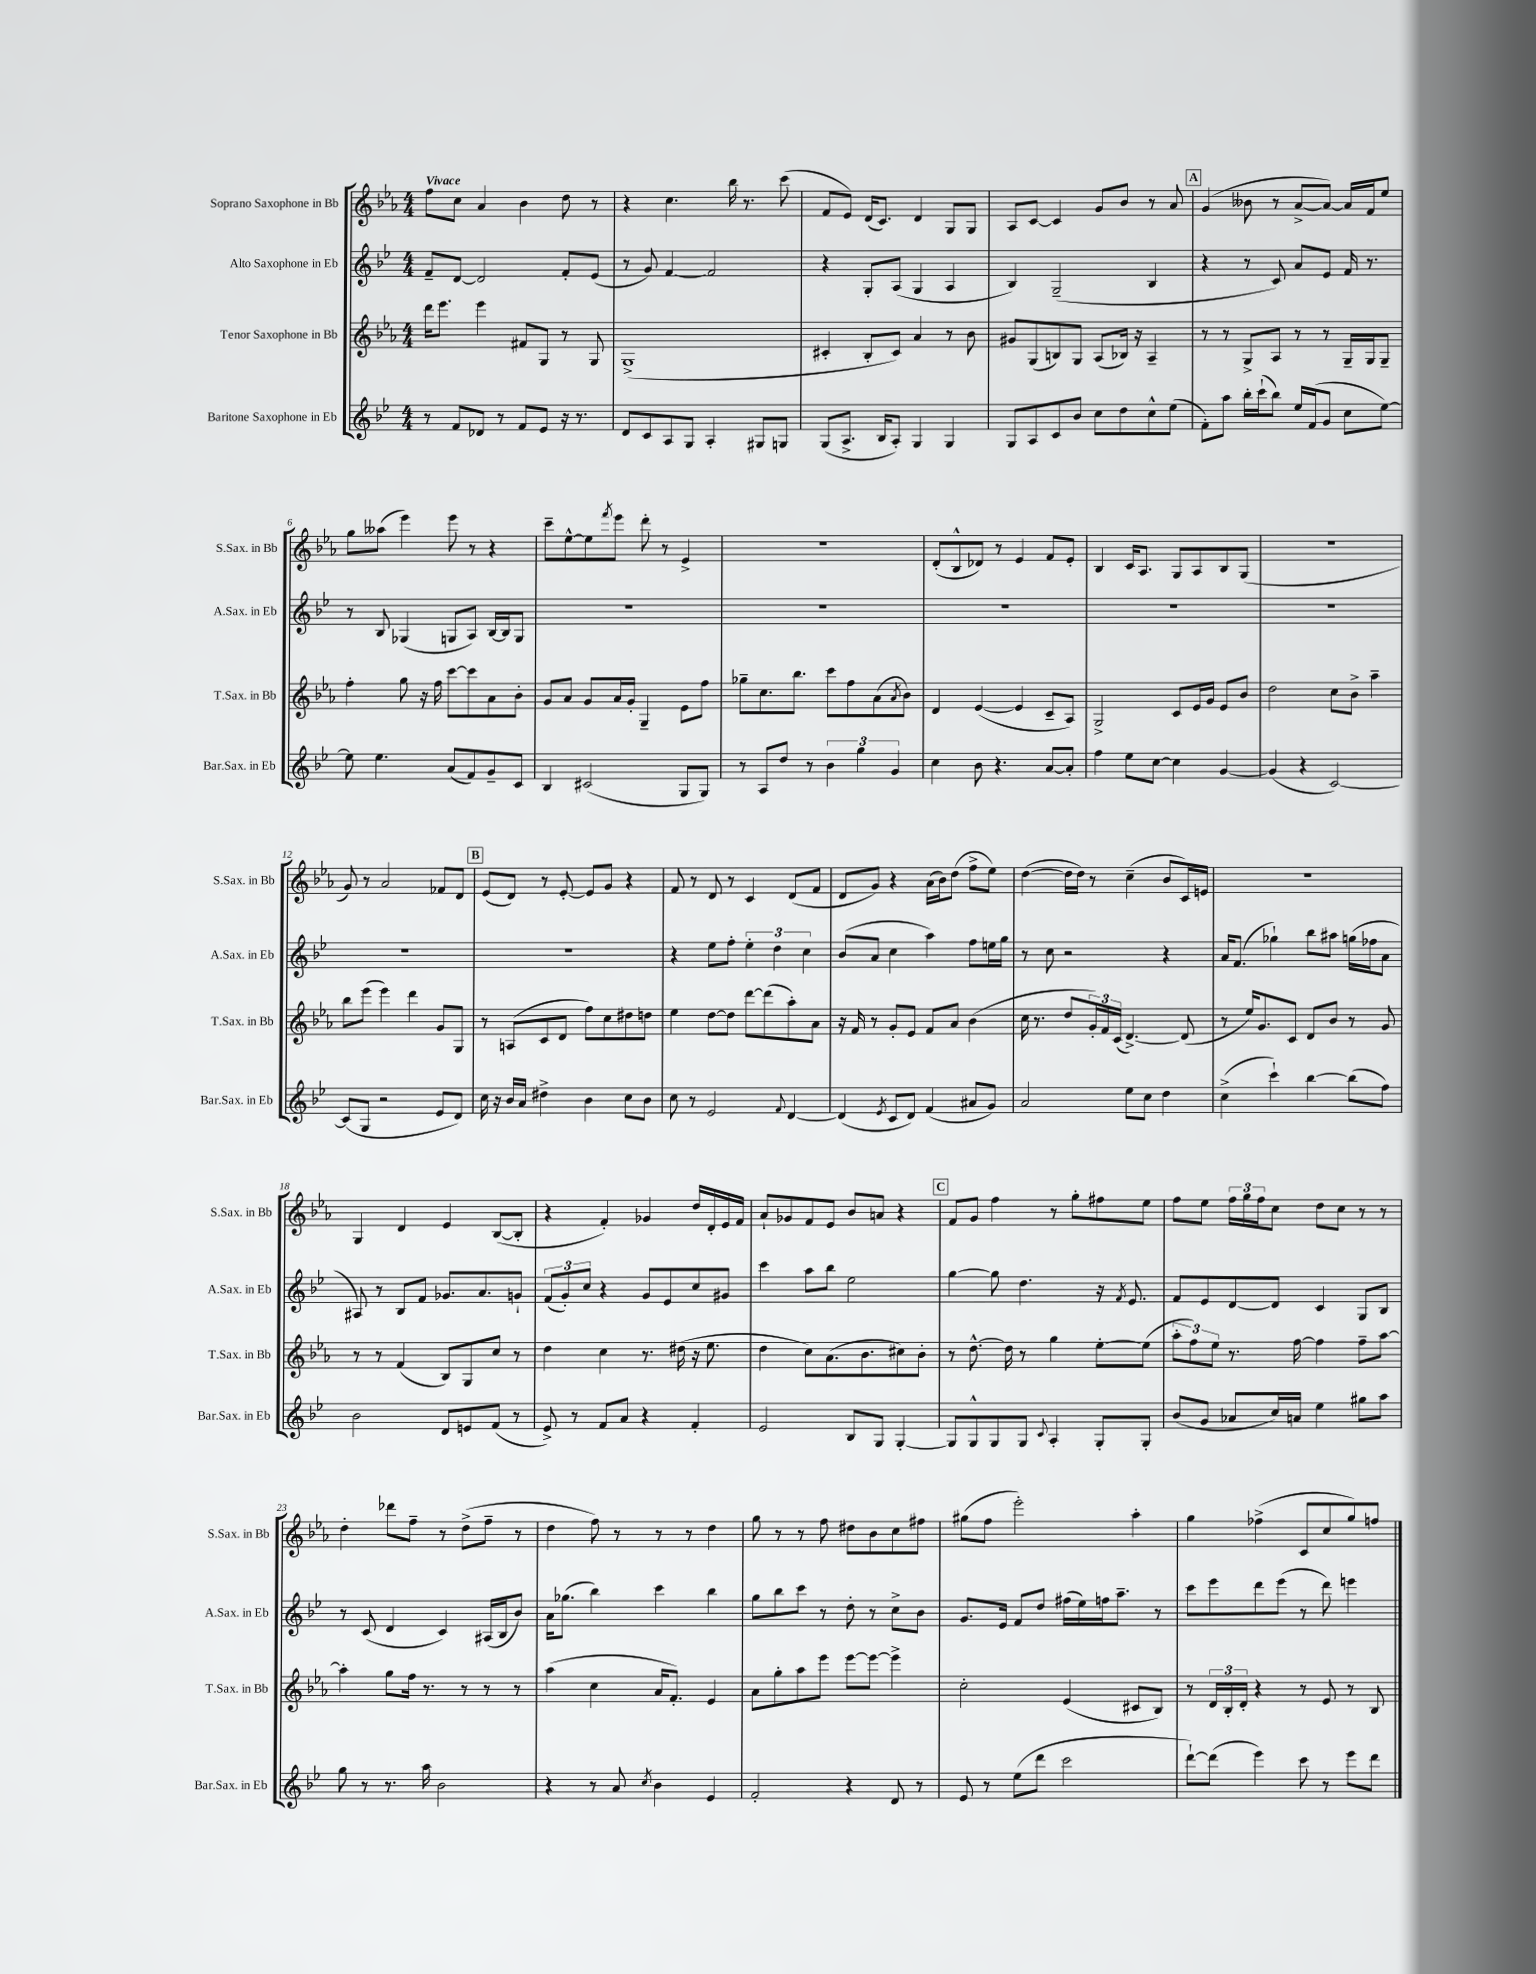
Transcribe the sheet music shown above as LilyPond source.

<<
\new StaffGroup <<
\new Staff = "s0" \with { instrumentName = "Soprano Saxophone in Bb" shortInstrumentName = "S.Sax. in Bb" } {
    \clef treble \key ees \major \numericTimeSignature \time 4/4 \tempo "Vivace"
    f''8 c''8 aes'4 bes'4 d''8 r8 |
    r4 c''4. bes''16 r8. c'''8( |
    f'8 ees'8) d'16( c'8.) d'4 g8 g8 |
    aes8 c'8~ c'4 g'8 bes'8 r8 aes'8 |
    \mark \markup { \box "A" } g'4( beses'8 r8 aes'8~-> aes'8~) aes'16 f'16 ees''8 |
    g''8 aeses''8( ees'''4) ees'''8 r8 r4 |
    c'''8-- ees''8~-^ ees''8 \acciaccatura { f'''8 } ees'''8 d'''8-. r8 ees'4-> |
    R1 |
    d'8-.( bes8-^ des'8) r8 ees'4 f'8 ees'8-. |
    bes4 c'16 aes8. g8 aes8 bes8 g8( |
    R1 |
    g'8) r8 aes'2 fes'8 d'8 |
    \mark \markup { \box "B" } ees'8( d'8) r8 ees'8~-. ees'8 g'8 r4 |
    f'8 r8 d'8 r8 c'4 d'8( f'8 |
    d'8 g'8) r4 aes'16( bes'16) d''8( f''8-> ees''8) |
    d''4~( d''16 d''16) r8 c''4--( bes'8 c'16) e'16 |
    R1 |
    g4 d'4 ees'4 bes8~( bes8-. |
    r4 f'4-.) ges'4 d''16 d'16-. ees'16 f'16 |
    aes'8-! ges'8 f'8 ees'8 bes'8 a'8 r4 |
    \mark \markup { \box "C" } f'8 g'8 f''4 r8 g''8-. fis''8 ees''8 |
    f''8 ees''8 \tuplet 3/2 { f''16 g''16 f''16 } c''8 d''8 c''8 r8 r8 |
    d''4-. des'''8 f''8-- r8 d''8->( f''8-- r8 |
    d''4 f''8) r8 r8 r8 d''4 |
    g''8 r8 r8 f''8 dis''8 bes'8 c''8 fis''8 |
    gis''8( f''8 ees'''2-.) aes''4-. |
    g''4 fes''4->( c'8 c''8 g''8) f''8 \bar "|." |
}
\new Staff = "s1" \with { instrumentName = "Alto Saxophone in Eb" shortInstrumentName = "A.Sax. in Eb" } {
    \clef treble \key bes \major \numericTimeSignature \time 4/4
    f'8-- d'8~ d'2 f'8-. ees'8( |
    r8 g'8) f'4~ f'2 |
    r4 g8-. a8( g4 a4 |
    bes4) g2--( bes4 |
    \mark \markup { \box "A" } r4 r8 c'8) a'8 ees'8 f'16 r8. |
    r8 bes8 ges4( g8 a8) bes16~ bes16 g8 |
    R1 |
    R1 |
    R1 |
    R1 |
    R1 |
    R1 |
    \mark \markup { \box "B" } R1 |
    r4 ees''8 f''8-. \tuplet 3/2 { ees''4-. d''4 c''4 } |
    bes'8( a'8 c''4 a''4) f''8 e''16 g''16 |
    r8 c''8 r2 r4 |
    a'16 f'8.( ges''4-!) bes''8 ais''8 g''16( fes''16 a'8 |
    ais8) r8 bes8 f'8 ges'8. a'8. g'8-! |
    \tuplet 3/2 { f'8( g'8-.) c''8 } r4 g'8 ees'8 c''8 gis'8 |
    c'''4 a''8 bes''8 ees''2 |
    \mark \markup { \box "C" } g''4~ g''8 d''4. r16 \acciaccatura { f'8 } ees'8. |
    f'8 ees'8 d'8~ d'8 c'4 g8 bes8 |
    r8 c'8( d'4 c'4) ais16( bes16 bes'8) |
    a'16 ges''8.( bes''4) c'''4 bes''4 |
    g''8 bes''8 c'''8 r8 d''8-. r8 c''8-> bes'8 |
    g'8. ees'16 f'8 d''8 fis''16( ees''16) f''16 a''8.-- r8 |
    c'''8 ees'''8 d'''8 ees'''8( r8 d'''8) e'''4 \bar "|." |
}
\new Staff = "s2" \with { instrumentName = "Tenor Saxophone in Bb" shortInstrumentName = "T.Sax. in Bb" } {
    \clef treble \key ees \major \numericTimeSignature \time 4/4
    d'''16 ees'''8. ees'''4 fis'8 g8 r8 g8 |
    g1->( |
    cis'4-. bes8-. cis'8) aes'4 r8 bes'8 |
    gis'8 g8( b8) g8 aes8( bes16) r16 aes4-- |
    \mark \markup { \box "A" } r8 r8 g8-> aes8 r8 r8 g16-- g16 g8-- |
    f''4-. g''8 r16 f''16 c'''8~ c'''8 aes'8 bes'8-. |
    g'8 aes'8 g'8 aes'16 g'16-. g4-- ees'8 f''8 |
    ges''8-- c''8. bes''8. c'''8 f''8 aes'8( \acciaccatura { aes'8 } bes'8) |
    d'4 ees'4~( ees'4 c'8-- aes8) |
    g2-> c'8 ees'16 g'16 ees'8 bes'8 |
    d''2 c''8 bes'8-> aes''4-- |
    bes''8 ees'''8( ees'''4) d'''4 g'8 g8 |
    \mark \markup { \box "B" } r8 a8( c'8 d'8 f''8) c''8 dis''8 d''8 |
    ees''4 d''8~ d''8 d'''8~ d'''8( aes''8-.) aes'8 |
    r16 f'16 r8 g'8-. ees'8 f'8 aes'8 bes'4( |
    c''16 r8. d''8 \tuplet 3/2 { g'16-.) f'16 c'16( } d'4.~->) d'8( |
    r8 ees''16) g'8. c'8 d'8 bes'8 r8 g'8 |
    r8 r8 f'4( bes8) g8 c''8 r8 |
    d''4 c''4 r8. dis''16( r16 ees''8. |
    d''4 c''8) aes'8.( bes'8. cis''8) bes'8-. |
    \mark \markup { \box "C" } r8 d''8.~-^ d''16 r8 g''4 ees''8~-. ees''8( |
    \tuplet 3/2 { aes''8-. f''8) ees''8 } r8. f''16~ f''4 f''8-- aes''8~ |
    aes''4-. g''8 f''16 r8. r8 r8 r8 |
    aes''4( c''4 aes'16 f'8.-.) ees'4 |
    aes'8 g''8-. aes''8 ees'''8 ees'''8~ ees'''8~ ees'''4-> |
    c''2-. ees'4( cis'8 bes8) |
    r8 \tuplet 3/2 { d'16 bes16-. d'16-. } r4 r8 ees'8 r8 bes8 \bar "|." |
}
\new Staff = "s3" \with { instrumentName = "Baritone Saxophone in Eb" shortInstrumentName = "Bar.Sax. in Eb" } {
    \clef treble \key bes \major \numericTimeSignature \time 4/4
    r8 f'8 des'8 r8 f'8 ees'8 r16 r8. |
    d'8 c'8 a8 g8 a4-. gis8 g8 |
    g8( a8.-> bes16 a8-.) g4 g4 |
    g8 a8 c'8 bes'8 c''8 d''8 c''8-^ ees''8( |
    \mark \markup { \box "A" } f'8-.) a''8 bes''16-. c'''16-!( bes''8) ees''16 f'16( g'8 c''8 ees''8~) |
    ees''8 ees''4. a'8( f'8) g'8-- c'8 |
    bes4 cis'2( g8 g8) |
    r8 a8 d''8 r8 \tuplet 3/2 { bes'4 g''4 g'4 } |
    c''4 bes'8 r4. a'8~ a'8-. |
    f''4 ees''8 c''8~ c''4 g'4~ |
    g'4( r4 c'2~) |
    c'8( g8 r2 ees'8 d'8) |
    \mark \markup { \box "B" } c''16 r16 bes'16 a'16 dis''4-> bes'4 c''8 bes'8 |
    c''8 r8 ees'2 \appoggiatura { f'8 } d'4~ |
    d'4( \acciaccatura { ees'8 } c'8 d'8) f'4( ais'8 g'8) |
    a'2 ees''8 c''8 d''4 |
    c''4->( c'''4-!) bes''4~ bes''8( f''8) |
    bes'2 d'8 e'8 f'8( r8 |
    ees'8->) r8 f'8 a'8 r4 f'4-. |
    ees'2 bes8 g8 g4~-. |
    \mark \markup { \box "C" } g8 g8-^ g8 g8 \appoggiatura { c'8 } a4-. g8-. g8-. |
    bes'8( g'8 aes'8 c''16) a'16 ees''4 gis''8 a''8 |
    g''8 r8 r8. a''16 bes'2 |
    r4 r8 a'8 \acciaccatura { c''8 } bes'4 ees'4 |
    f'2-. r4 d'8 r8 |
    ees'8 r8 ees''8( d'''8 c'''2 |
    d'''8~-!) d'''8( ees'''4) c'''8 r8 ees'''8 d'''8 \bar "|." |
}
>>
>>
